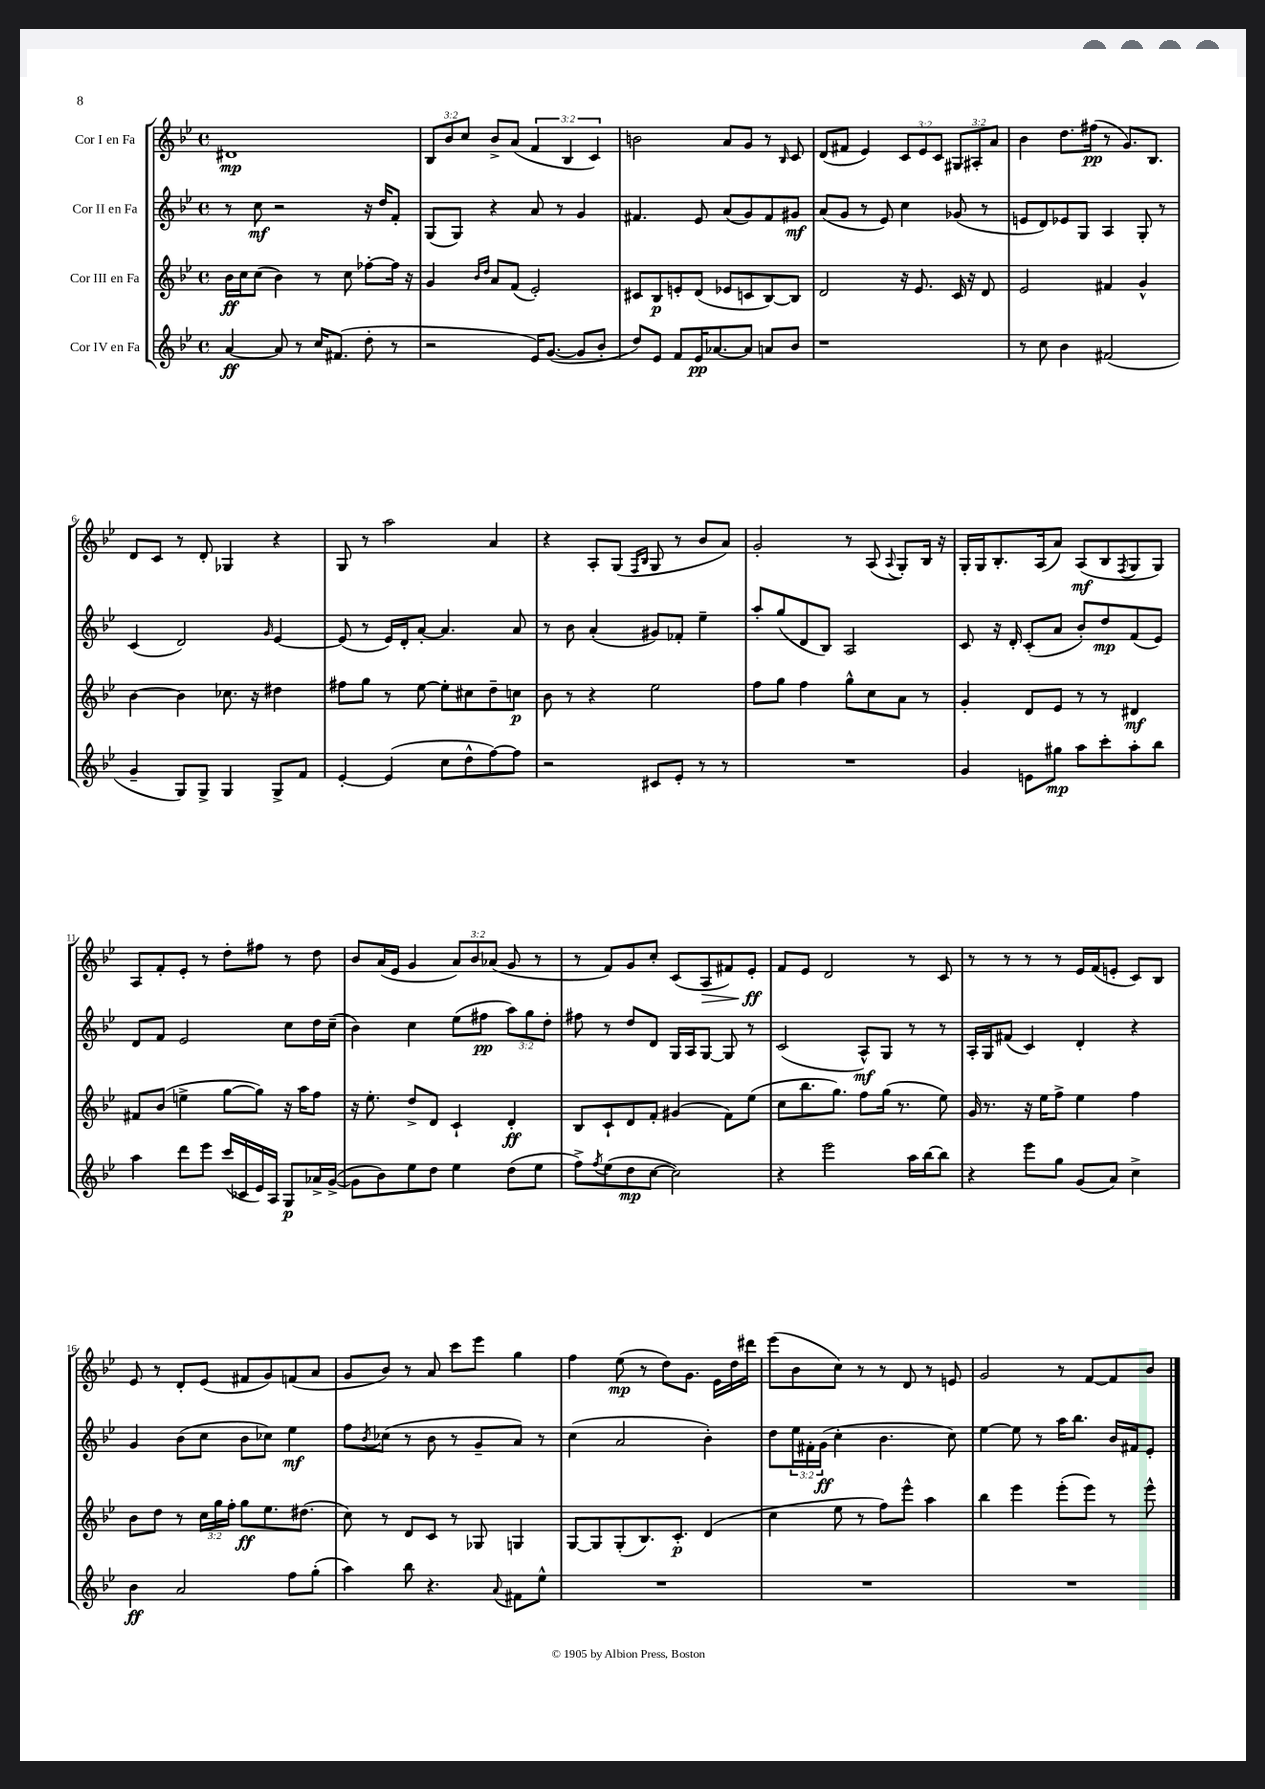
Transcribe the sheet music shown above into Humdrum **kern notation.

**kern	**dynam	**kern	**dynam	**kern	**dynam	**kern	**dynam
*part4	*part4	*part3	*part3	*part2	*part2	*part1	*part1
*staff4	*staff4	*staff3	*staff3	*staff2	*staff2	*staff1	*staff1
*I"Cor IV en Fa	*	*I"Cor III en Fa	*	*I"Cor II en Fa	*	*I"Cor I en Fa	*
*clefG2	*	*clefG2	*	*clefG2	*	*clefG2	*
*k[b-e-]	*	*k[b-e-]	*	*k[b-e-]	*	*k[b-e-]	*
*M4/4	*	*M4/4	*	*M4/4	*	*M4/4	*
*met(c)	*	*met(c)	*	*met(c)	*	*met(c)	*
=1	=1	=1	=1	=1	=1	=1	=1
[4a/	ff	16b-\LL	ff	8r	.	1d#X	mp
.	.	16cc\J	.	.	.	.	.
.	.	(8cc\J	.	8cc\	mf	.	.
8a/]	.	4b-\)	.	2r	.	.	.
8r	.	.	.	.	.	.	.
16cc/KL	.	8r	.	.	.	.	.
(8.f#X/J	.	.	.	.	.	.	.
.	.	8cc\	.	.	.	.	.
8dd'\	.	[8ff-X'\L	.	16r	.	.	.
.	.	.	.	16dd/KL	.	.	.
8r	.	16ff-\Jk]	.	8f'/J	.	.	.
.	.	16r	.	.	.	.	.
=2	=2	=2	=2	=2	=2	=2	=2
2r	.	4g/	.	(8G/L	.	12B-/L	.
.	.	.	.	.	.	12b-/	.
.	.	.	.	8G/J)	.	.	.
.	.	.	.	.	.	12cc/J	.
.	.	16qqb-/LL	.	.	.	.	.
.	.	16qqdd/JJ	.	.	.	.	.
.	.	8a/L	.	4r	.	8b-^/L	.
.	.	(8f/J	.	.	.	(8a/J	.
16e-/KL)	.	2e-'/)	.	8a/	.	6f/	.
([8.g/J	.	.	.	.	.	.	.
.	.	.	.	8r	.	.	.
.	.	.	.	.	.	6B-/	.
8g/L]	.	.	.	4g/	.	.	.
.	.	.	.	.	.	6c/)	.
8b-'/J	.	.	.	.	.	.	.
=3	=3	=3	=3	=3	=3	=3	=3
8dd/L)	.	8c#X/L	.	4.f#X/	.	2bn\	.
8e-/J	.	8B-/	p	.	.	.	.
8f/L	.	8en'/	.	.	.	.	.
16e-/K	pp	(8d/J	.	8e-/	.	.	.
[8.a-X/	.	.	.	.	.	.	.
.	.	8e-X/L	.	(8a/L	.	8a/L	.
8a-/J]	.	8cn/	.	8g/)	.	8g/J	.
8an/L	.	[8B-/)	.	8f#/	.	8r	.
.	.	.	.	.	.	16qqB-/	.
8b-/J	.	8B-/J]	.	8g#X/J	mf	8c/	.
=4	=4	=4	=4	=4	=4	=4	=4
1r	.	2d/	.	(8a/L	.	(8d/L	.
.	.	.	.	8g/J	.	8f#X/J	.
.	.	.	.	8r	.	4e-/)	.
.	.	.	.	8e-/)	.	.	.
.	.	16r	.	4cc\	.	12c/L	.
.	.	8.e-/	.	.	.	.	.
.	.	.	.	.	.	12e-/	.
.	.	.	.	.	.	12c/J	.
.	.	16c/	.	(8g-X/	.	12G#X/L	.
.	.	16r	.	.	.	.	.
.	.	.	.	.	.	12A#X'/	.
.	.	8d/	.	8r	.	.	.
.	.	.	.	.	.	12a/J	.
=5	=5	=5	=5	=5	=5	=5	=5
8r	.	2e-/	.	8en/L	.	4b-\	.
8cc\	.	.	.	8d/)	.	.	.
4b-\	.	.	.	8e-X/	.	8.dd\L	.
.	.	.	.	8G/J	.	.	.
.	.	.	.	.	.	(16ff#X\Jk	pp
(2f#X/	.	4f#X/	.	4A/	.	8r	.
.	.	.	.	.	.	8.g/L)	.
.	.	4g^^/	.	8G'/	.	.	.
.	.	.	.	.	.	8.B-/J	.
.	.	.	.	8r	.	.	.
!!LO:LB:g=z
=6	=6	=6	=6	=6	=6	=6	=6
4g~/	.	[4b-\	.	(4c/	.	8d/L	.
.	.	.	.	.	.	8c/J	.
8G/L)	.	4b-\]	.	2d/)	.	8r	.
8G^/J	.	.	.	.	.	8d'/	.
4G/	.	8.cc-X\	.	.	.	4G-X/	.
.	.	16r	.	.	.	.	.
.	.	.	.	16qqg/	.	.	.
8G^/L	.	4dd#X\	.	[4e-/	.	4r	.
8f/J	.	.	.	.	.	.	.
=7	=7	=7	=7	=7	=7	=7	=7
[4e-'/	.	8ff#X\L	.	(8e-/]	.	8G/	.
.	.	8gg\J	.	8r	.	8r	.
(4e-/]	.	8r	.	16e-/LL)	.	2aa\	.
.	.	.	.	16d'/J	.	.	.
.	.	[8ee-\	.	[8a'/J	.	.	.
8cc\L	.	8ee-'\L]	.	4.a/]	.	.	.
8dd^^\	.	8cc#X\	.	.	.	.	.
[8ff\)	.	8dd~\	.	.	.	4a/	.
8ff\J]	.	8ccn\J	p	8a/	.	.	.
=8	=8	=8	=8	=8	=8	=8	=8
2r	.	8b-\	.	8r	.	4r	.
.	.	8r	.	8b-\	.	.	.
.	.	4r	.	(4a'/	.	8A'/L	.
.	.	.	.	.	.	(8G/J	.
.	.	.	.	.	.	16qqF/LL	.
.	.	.	.	.	.	16qqB-/JJ	.
8c#X/L	.	2ee-\	.	8g#X/L)	.	8G/	.
8e-'/J	.	.	.	8f-X'/J	.	8r	.
8r	.	.	.	4ee-~\	.	8b-/L	.
8r	.	.	.	.	.	8a/J)	.
=9	=9	=9	=9	=9	=9	=9	=9
1r	.	8ff\L	.	8aa'/L	.	2g'/	.
.	.	8gg\J	.	(8gg/	.	.	.
.	.	4ff\	.	8d/	.	.	.
.	.	.	.	8B-/J)	.	.	.
.	.	8gg^^\L	.	2A/	.	8r	.
.	.	8cc\	.	.	.	(8A/	.
.	.	.	.	.	.	8qqA/	.
.	.	8a\J	.	.	.	8G'/L)	.
.	.	8r	.	.	.	16B-/Jk	.
.	.	.	.	.	.	16r	.
=10	=10	=10	=10	=10	=10	=10	=10
4g/	.	4g'/	.	8c/	.	16G'/LL	.
.	.	.	.	.	.	16G/J	.
.	.	.	.	16r	.	8.B-'/	.
.	.	.	.	16d'/	.	.	.
8en\L	.	8d/L	.	(8c'/L	.	.	.
.	.	.	.	.	.	(16A/k	.
8gg#X\J	mp	8e-/J	.	8a/J	.	8a/J)	.
8aa\L	.	8r	.	8b-'/L)	.	(8A/L	mf
8ccc'\	.	8r	.	8dd/	mp	8B-/	.
.	.	.	.	.	.	8qF/	.
8aa'\	.	4d#X/	mf	(8f/	.	8G/	.
8bb-\J	.	.	.	8e-/J)	.	8G/J)	.
!!LO:LB:g=z
=11	=11	=11	=11	=11	=11	=11	=11
4aa\	.	8f#X/L	.	8d/L	.	8A/L	.
.	.	(8b-/J	.	8f/J	.	8f'/	.
8ddd\L	.	4een^\	.	2e-/	.	8e-'/J	.
8eee-\J	.	.	.	.	.	8r	.
(16ccc/LL	.	[8gg\L	.	.	.	8dd'\L	.
16c-X/	.	.	.	.	.	.	.
16e-/)	.	8gg\J])	.	.	.	8ff#X\J	.
16A/JJ	.	.	.	.	.	.	.
8G/L	p	16r	.	8cc\L	.	8r	.
.	.	16aa\KL	.	.	.	.	.
16a-X^/L	.	8ff\J	.	16dd\L	.	8dd\	.
([16g^/JJ	.	.	.	(16cc~\JJ	.	.	.
=12	=12	=12	=12	=12	=12	=12	=12
8g\L]	.	16r	.	4b-\)	.	8b-/L	.
.	.	8.ee-'\	.	.	.	.	.
8b-\)	.	.	.	.	.	(16a/L	.
.	.	.	.	.	.	16e-/JJ	.
8ee-\	.	8dd^/L	.	4cc\	.	4g/	.
8dd\J	.	8d/J	.	.	.	.	.
4ee-\	.	4c`/	.	(8ee-\L	.	12a/L)	.
.	.	.	.	.	.	12b-/	.
.	.	.	.	8ff#X\J	pp	.	.
.	.	.	.	.	.	(12a-X/J	.
(8dd\L	.	4d'/	ff	12aa\L)	.	8g/	.
.	.	.	.	12gg\	.	.	.
8ee-\J	.	.	.	.	.	8r	.
.	.	.	.	12dd'\J	.	.	.
=13	=13	=13	=13	=13	=13	=13	=13
8ff^\L)	.	8B-/L	.	8ff#X\	.	8r	.
8qff/	.	.	.	.	.	.	.
(8ee-\	.	8c`/	.	8r	.	8f/L)	.
8dd\	mp	8d/	.	8dd/L	.	8g/	.
[8cc\J	.	8f'/J	.	8d/J	.	8cc'/J	.
2cc\])	.	(4g#X/	.	16G/LL	.	(8c/L	.
.	.	.	.	16A/J	.	.	.
!	!	!	!	!	!	!	!LO:HP:b
.	.	.	.	[8G/J	.	8A/	>
.	.	8f\L)	.	8G/]	.	8f#X/)	.
.	.	(8ee-\J	.	8r	.	8e-'/J	ff
.	.	.	.	.	.	.	]
=14	=14	=14	=14	=14	=14	=14	=14
4r	.	8cc\L	.	(2c/	.	8f/L	.
.	.	8.bb-\	.	.	.	8e-/J	.
2eee-\	.	.	.	.	.	2d/	.
.	.	8.gg\J)	.	.	.	.	.
.	.	8ff\L	.	8A^^/L)	mf	.	.
.	.	(16gg\Jk	.	8G/J	.	.	.
.	.	8.r	.	.	.	.	.
16aa\LL	.	.	.	8r	.	8r	.
[16bb-\J	.	.	.	.	.	.	.
8bb-\J]	.	8ee-\)	.	8r	.	8c/	.
=15	=15	=15	=15	=15	=15	=15	=15
4r	.	16g/	.	16A'/LL	.	8r	.
.	.	8.r	.	16G/J	.	.	.
.	.	.	.	(8f#X/J	.	8r	.
8eee-\L	.	16r	.	4c/)	.	8r	.
.	.	16ee-\KL	.	.	.	.	.
8gg\J	.	8ff^\J	.	.	.	8r	.
(8g/L	.	4ee-\	.	4d'/	.	16e-/LL	.
.	.	.	.	.	.	(16f/J	.
8a/J)	.	.	.	.	.	8en'/J	.
4cc^\	.	4ff\	.	4r	.	8c/L)	.
.	.	.	.	.	.	8B-/J	.
!!LO:LB:g=z
=16	=16	=16	=16	=16	=16	=16	=16
4b-\	ff	8b-\L	.	4g/	.	8e-/	.
.	.	8dd\J	.	.	.	8r	.
2a/	.	8r	.	(8b-\L	.	8d'/L	.
.	.	24cc\LL	.	8cc\J	.	(8e-/J	.
.	.	24gg\	.	.	.	.	.
.	.	24ff'\JJ	.	.	.	.	.
.	.	8gg\L	ff	8b-\L	.	8f#X/L	.
.	.	8.ee-\	.	8cc-X\J)	.	8g/)	.
8ff\L	.	.	.	4ee-\	mf	(8fn/	.
.	.	(8.dd#X\J	.	.	.	.	.
(8gg'\J	.	.	.	.	.	8a/J	.
=17	=17	=17	=17	=17	=17	=17	=17
4aa\)	.	8cc\)	.	8ff\L	.	8g/L	.
.	.	.	.	8qb-/	.	.	.
.	.	8r	.	(8cc-X\J	.	8b-/J)	.
8bb-\	.	8d/L	.	8r	.	8r	.
4.r	.	8c/J	.	8b-\	.	8a/	.
.	.	8r	.	8r	.	8ccc\L	.
.	.	8G-X/	.	8g~/L	.	8eee-\J	.
8qqa/	.	.	.	.	.	.	.
8f#X\L	.	4Gn/	.	8a/J)	.	4gg\	.
8ee-^^\J	.	.	.	8r	.	.	.
=18	=18	=18	=18	=18	=18	=18	=18
1r	.	[8G/L	.	(4cc\	.	4ff\	.
.	.	8G/]	.	.	.	.	.
.	.	(8G'/	.	2a/	.	(8ee-\	mp
.	.	8.B-/)	.	.	.	8r	.
.	.	.	.	.	.	8dd\L)	.
.	.	8.c'/J	p	.	.	.	.
.	.	.	.	.	.	8.g\J	.
.	.	(4d/	.	4b-'\)	.	.	.
.	.	.	.	.	.	16e-\LL	.
.	.	.	.	.	.	16dd\	.
.	.	.	.	.	.	16ddd#X\JJ	.
=19	=19	=19	=19	=19	=19	=19	=19
1r	.	4cc\	.	8dd\L	.	(8eee-\L	.
.	.	.	.	24ee-\L	.	8b-\	.
.	.	.	.	24f#X'\	.	.	.
.	.	.	.	(24g\JJ	ff	.	.
.	.	8ee-\	.	4cc'\	.	8cc\J)	.
.	.	8r	.	.	.	8r	.
.	.	8ff\L)	.	4.b-\	.	8r	.
.	.	8eee-^^\J	.	.	.	8d/	.
.	.	4aa\	.	.	.	8r	.
.	.	.	.	8cc\)	.	8en/	.
=20	=20	=20	=20	=20	=20	=20	=20
1r	.	4bb-\	.	[4ee-\	.	2g/	.
.	.	4eee-\	.	8ee-\]	.	.	.
.	.	.	.	8r	.	.	.
.	.	(8eee-'\L	.	16aa\KL	.	8r	.
.	.	.	.	8.bb-\J	.	.	.
.	.	8eee-\J)	.	.	.	[8f/L	.
.	.	8r	.	16b-/LL	.	8f/]	.
.	.	.	.	16f#X/J	.	.	.
.	.	8eee-^^\	.	8e-'/J	.	8b-/J	.
==	==	==	==	==	==	==	==
*-	*-	*-	*-	*-	*-	*-	*-
